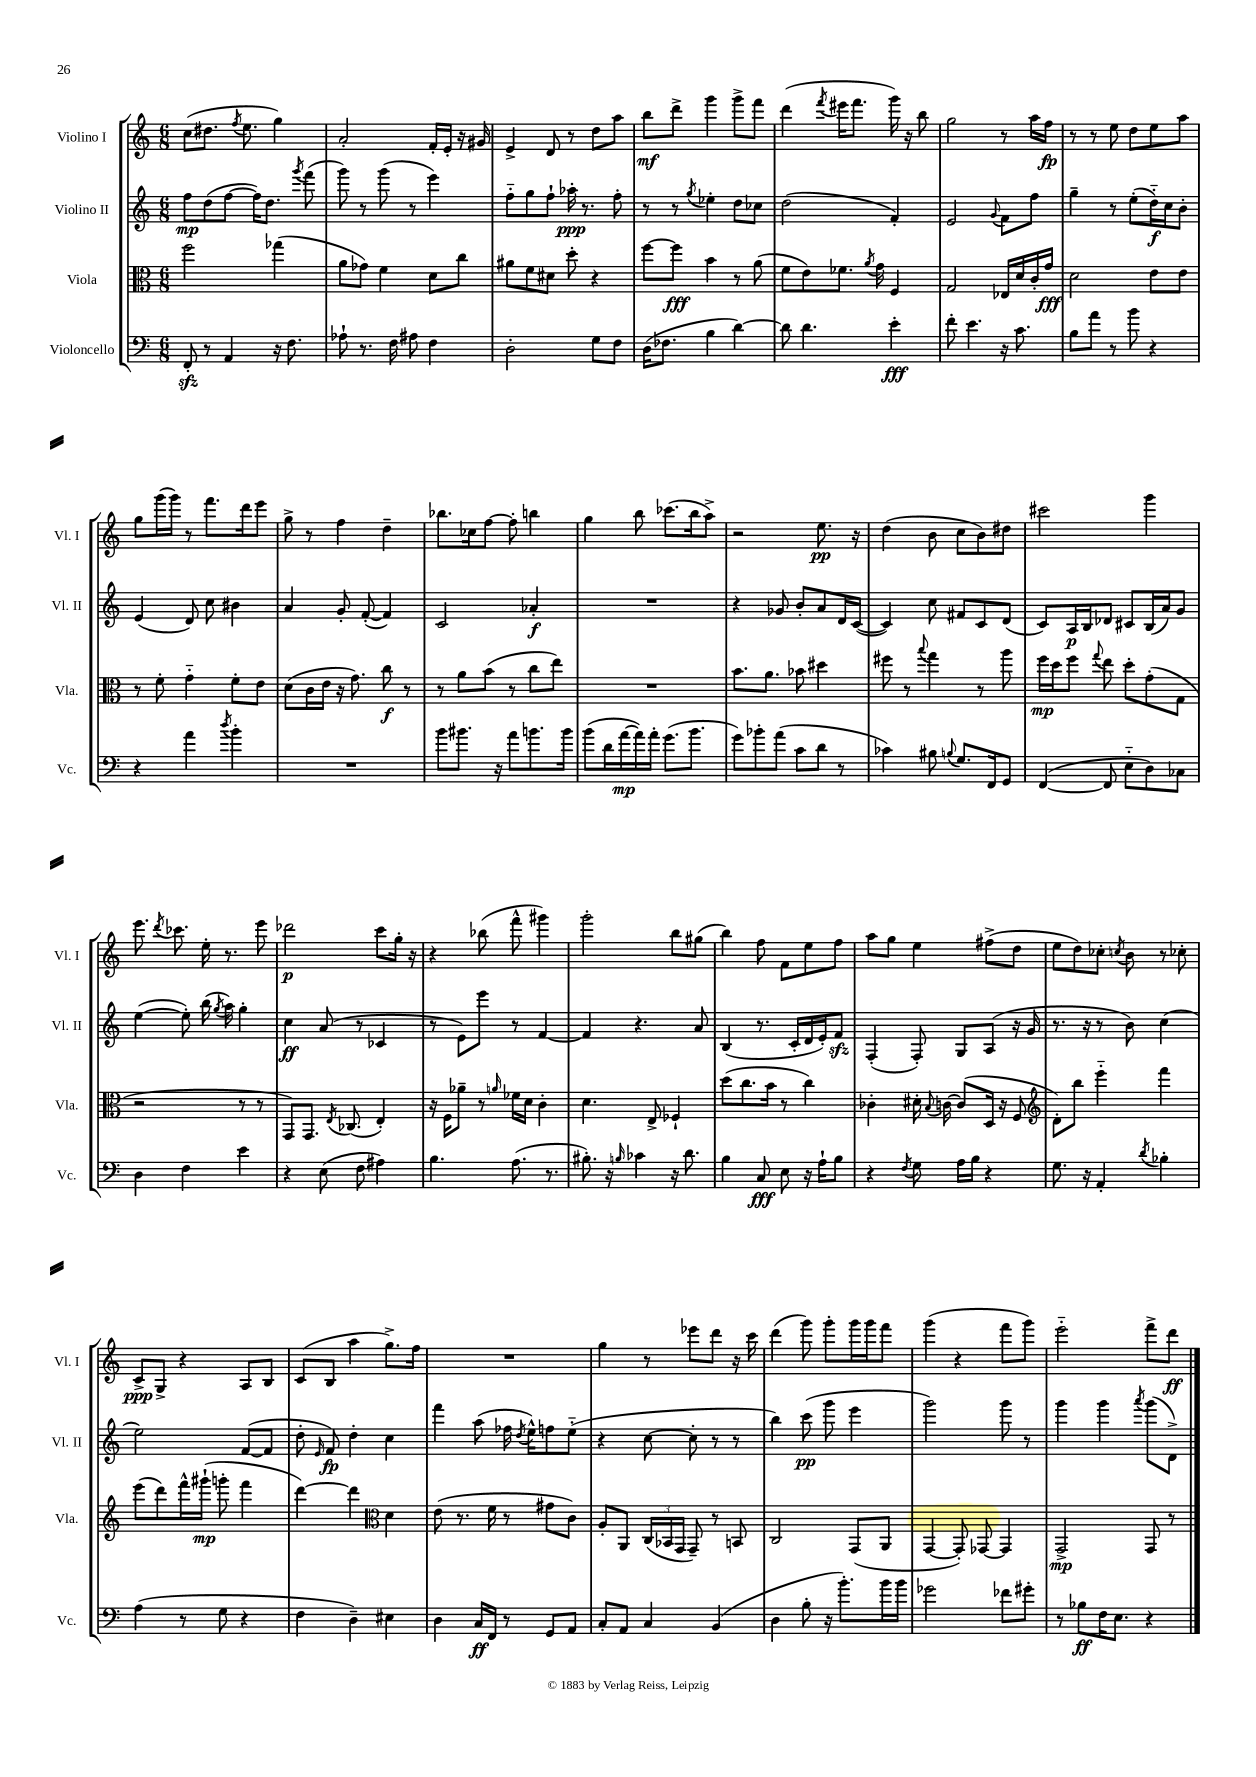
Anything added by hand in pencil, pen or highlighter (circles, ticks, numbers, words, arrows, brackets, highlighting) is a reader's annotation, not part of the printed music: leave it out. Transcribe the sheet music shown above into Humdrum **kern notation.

**kern	**kern	**kern	**kern
*staff4	*staff3	*staff2	*staff1
*clefF4	*clefC3	*clefG2	*clefG2
*k[]	*k[]	*k[]	*k[]
*M6/8	*M6/8	*M6/8	*M6/8
8FF'	2ff	8ff	(8cc
8r	.	(8dd	8.dd#
4AA	.	[8ff	.
.	.	.	8qff
.	.	.	8.ee
.	.	16ff])	.
.	.	8.dd	.
16r	(4gg-	.	4gg)
8.F	.	.	.
.	.	8qggg	.
.	.	(8fff	.
=	=	=	=
8A-`	8a	8ggg)	2a'
8.r	8g-)	8r	.
.	4f	(8ggg	.
16F	.	.	.
8A#	.	8r	.
4F	8d	4eee)	16f'
.	.	.	16e'
.	8cc	.	16r
.	.	.	16g#
=	=	=	=
2D'	8a#	8ff'~	4e^
.	8f	8gg	.
.	8d#	8ff`	8d
.	8dd'	16aa-'	8r
.	.	8.r	.
8G	4r	.	8dd
8F	.	8ff'	8aa
=	=	=	=
(16D	[8ff	8r	8bb
8.F-	.	.	.
.	8ff]	8r	8ddd^
.	.	8qgg	.
4B	4b	4ee-'	4ggg
[4d)	8r	8dd	8ggg^
.	(8a	8cc-	8fff
=	=	=	=
8d]	8f	(2dd	(4ddd
4.d	8e)	.	.
.	.	.	8qfff
.	8.f-	.	16eee#
.	.	.	8.fff
.	8qa	.	.
.	16g	.	.
4e'	4F	4f')	16ggg)
.	.	.	16r
.	.	.	8bb
=	=	=	=
8f'	2G	2e	2gg
4.e	.	.	.
.	.	8qqg	.
16r	16E-	8f	8r
8.c	16d	.	.
.	16c'	8ff	16aa
.	16g	.	16ff
=	=	=	=
8B	2d	4gg~	8r
8a	.	.	8r
8r	.	8r	8ee
8b	.	(8ee'	8dd
4r	8e	16dd'~)	8ee
.	.	16cc	.
.	8e	8b'	8aa
=	=	=	=
4r	8r	(4e	8gg
.	8f'	.	(16ggg
.	.	.	16ggg)
4a	4g'~	8d)	8r
.	.	8cc	8.fff
8qdd	.	.	.
4b'	8f'	4b#	.
.	.	.	16ddd
.	8e	.	8eee
=	=	=	=
2.r	(8d	4a	8gg^
.	16c	.	8r
.	16e	.	.
.	16r	8g'	4ff
.	8.g)	.	.
.	.	([8f'	.
.	8cc	4f])	4dd~
.	8r	.	.
=	=	=	=
8b	8r	2c	8.bb-
8.b#	8a	.	.
.	.	.	16cc-
.	(8b	.	[8ff
16r	.	.	.
8a	8r	.	8ff']
8.b	8cc	4a-'	4bb
.	8ee)	.	.
16b	.	.	.
=	=	=	=
(8b	2.r	2.r	4gg
16d	.	.	.
[16a	.	.	.
16a])	.	.	8bb
16a'	.	.	.
(8.g	.	.	(8.ccc-
8.b	.	.	16bb
.	.	.	8aa^)
=	=	=	=
8g)	8.b	4r	2r
8b-'	.	.	.
.	8.a	.	.
(8a	.	8g-	.
8c	8b-	8b'	.
8d	4dd#	8a	8.ee
8r	.	16d	.
.	.	([16c	16r
=	=	=	=
4c-)	8ff#	4c])	(4dd
.	8r	.	.
.	8qqbb	.	.
8B#	4gg	8cc	8b
8qqB	.	.	.
8.G	.	8f#	8cc
.	8r	8c	8b)
16FF	.	.	.
8GG	8aa	(8d	8dd#
=	=	=	=
([4FF	16ff	8c)	2ccc#
.	16dd	.	.
.	8ff	16A	.
.	.	16B	.
.	8qqgg	.	.
8FF]	8ee	8d-	.
8E'~	8dd'	8c#	.
8D)	(8g'	(16B	4ggg
.	.	16a)	.
8C-	8G	8g	.
=	=	=	=
4D	2r	([4ee	8.eee
.	.	.	8qddd
.	.	.	8.ccc-
4F	.	8ee'])	.
.	.	(16bb	16ee'
.	.	8qgg	.
.	.	16aa)	8.r
4e	8r	4gg'	.
.	8r	.	8eee
=	=	=	=
4r	8GG)	4cc	2ddd-
.	8.GG	.	.
(8E	.	(8a	.
.	8qE	.	.
.	(8.C-	.	.
8F	.	8r	.
4A#)	4E')	4c-	8ccc
.	.	.	16gg'
.	.	.	16r
=	=	=	=
4.B	16r	8r	4r
.	16F	.	.
.	8a-~	8e)	.
.	8r	8eee	(8bb-
.	16qqa	.	.
(8.A	16f-	8r	8fff^^
.	16d	.	.
.	4c'	[4f	4ggg#)
8.r	.	.	.
=	=	=	=
8.B#')	4.d	4f]	2ggg'
16r	.	.	.
16qqB	.	.	.
4c-	.	4.r	.
.	8E^	.	.
16r	4F-`	.	8bb
8.d	.	.	.
.	.	8a	(8gg#
=	=	=	=
4B	(8dd	(4B	4bb)
.	8.cc	.	.
8C	.	8.r	8ff
.	16b	.	.
8E	8r	.	8f
.	.	16c'	.
16r	4cc)	16d	8ee
16A`	.	16e')	.
8B	.	8f	8ff
=	=	=	=
4r	4c-'	(4F'	8aa
.	.	.	8gg
8qF	.	.	.
8G	16d#'	8F')	4ee
.	8qqB	.	.
.	[16c	.	.
16A	(8c]	8G	.
16B	.	.	.
4r	16D	(8A	(8ff#^
.	16r	.	.
.	8F	16r	8dd
.	.	16g	.
=	=	=	=
*	*clefG2	*	*
8.G	8d')	8.r	8ee
.	8bb	.	8dd)
16r	.	16r	.
4AA'	4eee'~	8r	8cc-'
.	.	.	8qcc
.	.	8b)	8b
8qd	.	.	.
4B-'	4fff	(4cc	8r
.	.	.	8cc-'
=	=	=	=
(4A	(8eee	2ee)	8c^
.	8ddd)	.	8G^
8r	16fff^^	.	4r
.	(16ggg#`	.	.
8G	8ggg'	.	.
4r	4fff	([8f	8A
.	.	8f]	8B
=	=	=	=
4F	[4ddd)	8dd'	(8c
.	.	16qqe	.
.	.	8f)	8B
4D~)	4ddd]	4dd'	4aa
*	*clefC3	*	*
4E#	4d	4cc	8.gg^)
.	.	.	16ff
=	=	=	=
4D	(8e	4fff	2.r
.	8.r	.	.
16C	.	(8aa	.
16FF	16f	.	.
8r	8r	16ff-	.
.	.	8qdd	.
.	.	16ee^^)	.
8GG	8g#	8ff	.
8AA	8c)	(8ee'~	.
=	=	=	=
8C'	8A'	4r	4gg
8AA	8AA	.	.
4C	(24C	[8cc	8r
.	24BB-	.	.
.	24GG	.	.
.	8GG~)	8cc']	8eee-
(4BB	8r	8r	8ddd
.	8BB	8r	16r
.	.	.	16ccc
=	=	=	=
4D	2C	4bb)	(4ddd
8B'	.	(8ccc	8ggg)
16r	.	8ggg	8ggg'
8.b')	.	.	.
.	(8GG	4eee	16ggg
.	.	.	16ggg
16b	8AA	.	8fff
16b	.	.	.
=	=	=	=
2g-	[4GG	2ggg)	(4ggg
.	8GG'])	.	4r
.	[8GG-	.	.
8f-	4GG-]	8ggg	8fff
8g#'	.	8r	8ggg)
=	=	=	=
8r	2GG^	4ggg	2eee'~
8B-	.	.	.
16F	.	4ggg	.
8.E	.	.	.
.	.	8qaaa	.
4r	8GG	(8ggg	8fff^
.	8r	8d^)	8ddd
==	==	==	==
*-	*-	*-	*-
